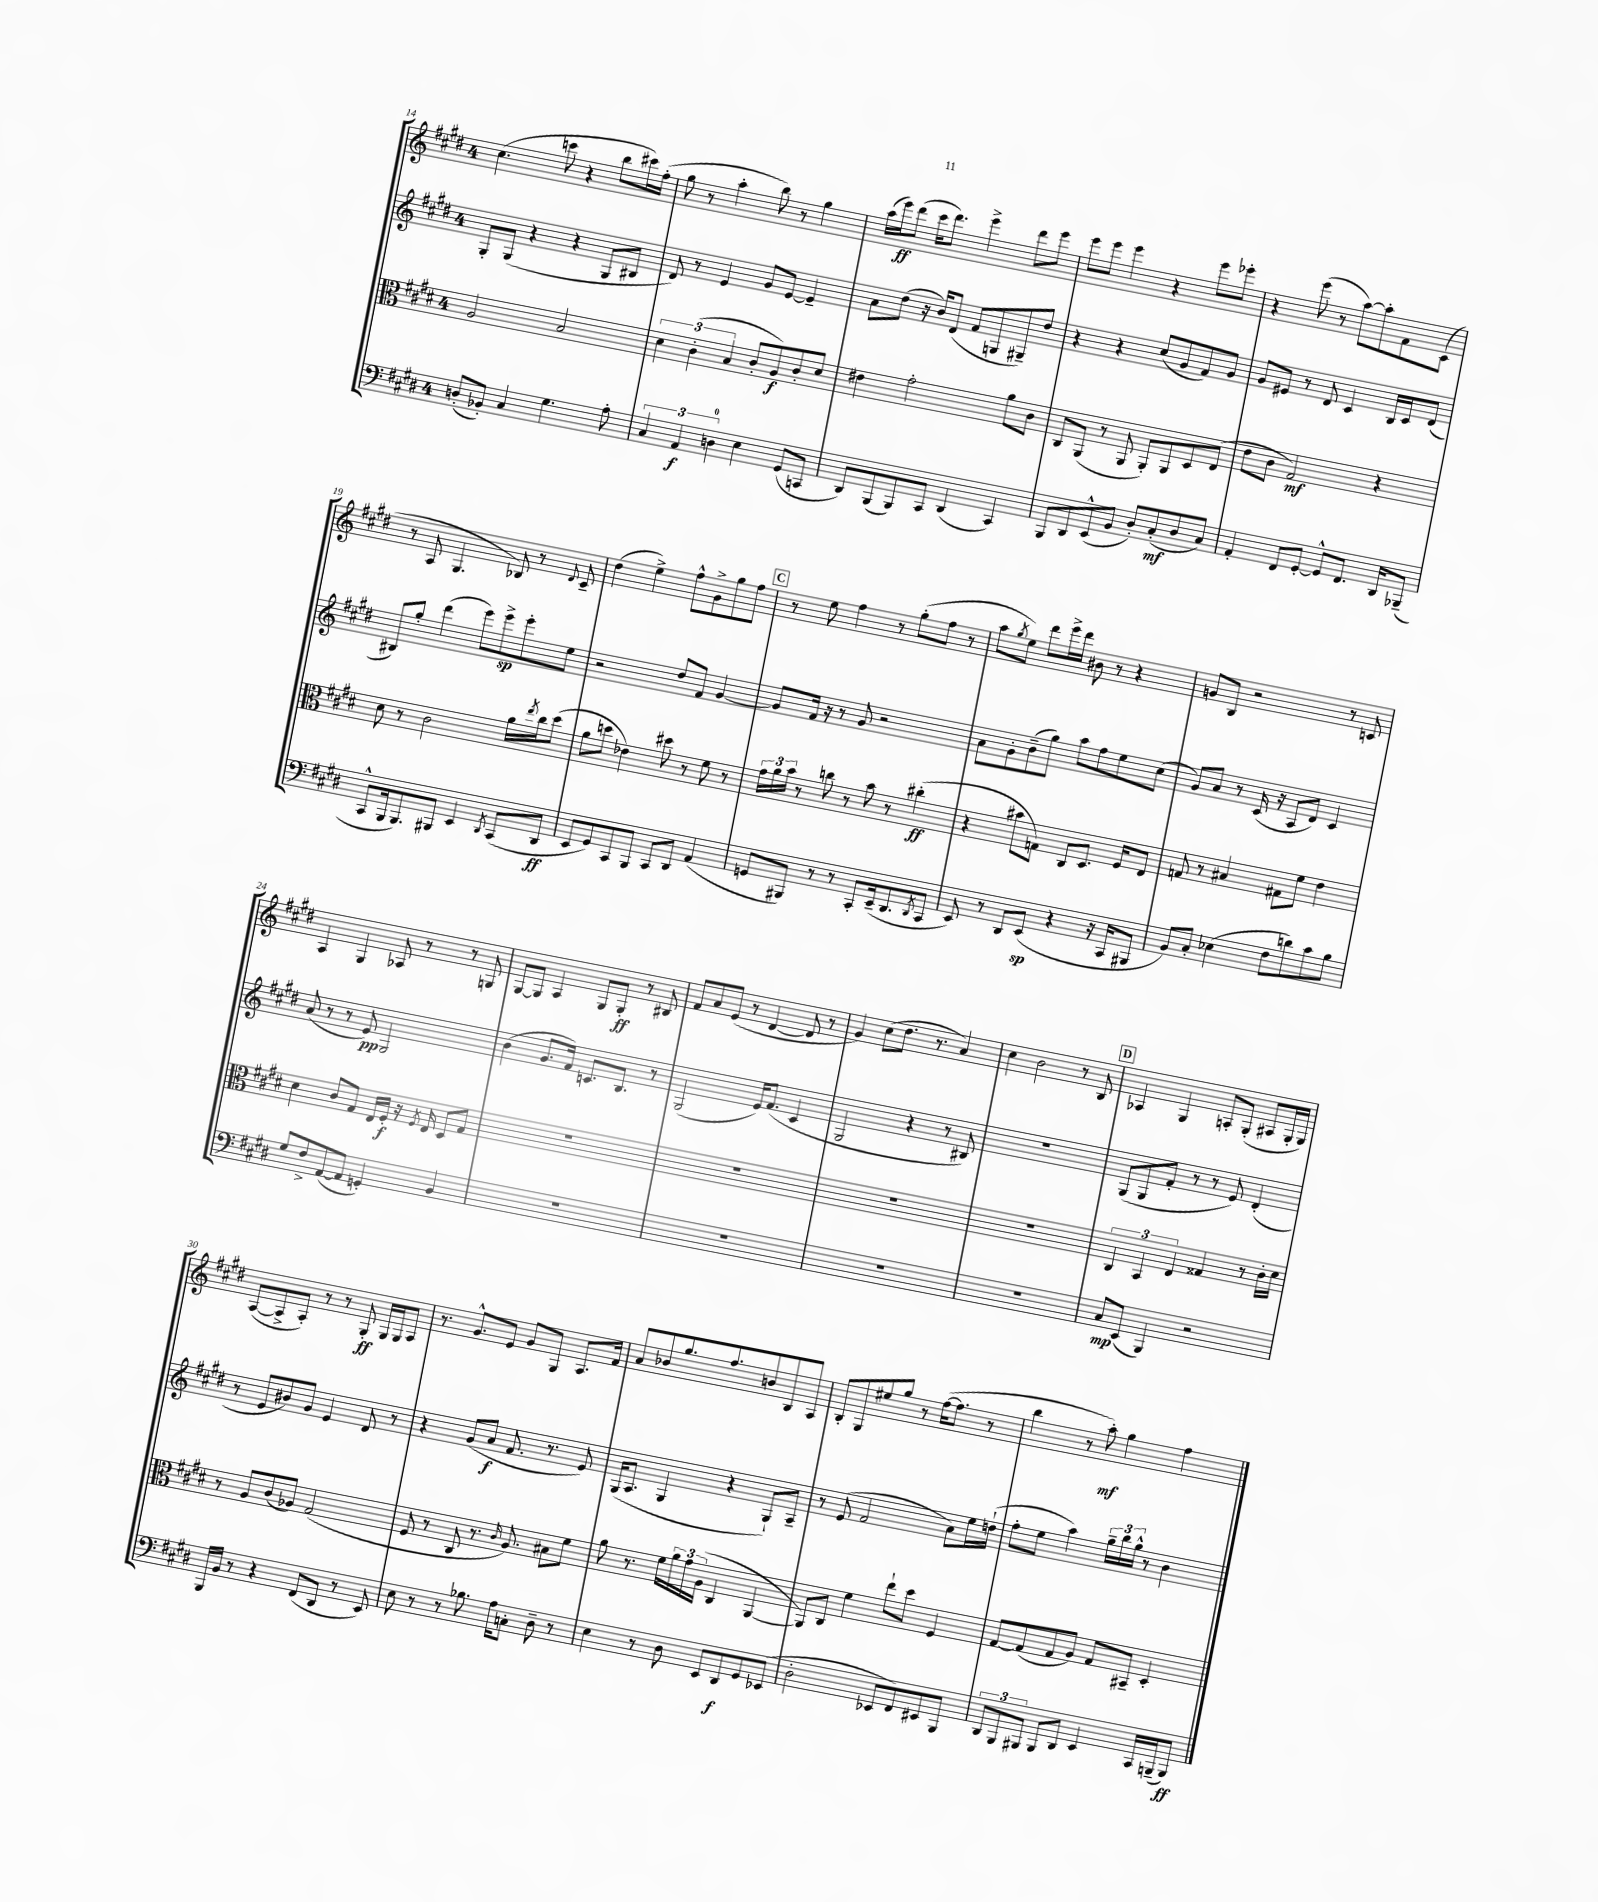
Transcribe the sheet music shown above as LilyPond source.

<<
\new StaffGroup <<
\new Staff = "s0" {
    \clef treble \key e \major \once \override Staff.TimeSignature.style = #'single-digit \time 4/4
    cis''4.( c'''8 r4 b''8 cis'''16) fis''16-.( |
    gis''8 r8 a''4-. b''8) r8 gis''4 |
    a''16( e'''16\ff) dis'''8( cis'''16 dis'''8.) e'''4-> dis'''8 e'''8 |
    e'''8 e'''8 e'''4 r4 e'''8 ees'''8-. |
    r4 e'''8( r8 a''8~) a''8-. fis'8 cis'8( |
    r8 a8 gis4. bes8) r8 \appoggiatura { dis'8 } cis'8-- |
    dis''4( e''4->) fis''8-^ gis'8-> gis''8 fis''8 |
    \mark \markup { \box "C" } r8 e''8 fis''4 r8 gis''8-.( fis''8 r8 |
    a''8 \acciaccatura { gis''8 } e''8) dis'''8 e'''16-> dis'''16 bis'8 r8 r4 |
    g'8 b8 r2 r8 c'8 |
    a4 gis4 aes8 r8 r8 g8 |
    gis8~ gis8 a4 gis8 gis8-.\ff r8 bis8 |
    fis'8 a'8 e'8( r8 dis'4~ dis'8 r8 |
    gis'4) cis''8( dis''8. r8. a'4) |
    cis''4 b'2 r8 b8 |
    \mark \markup { \box "D" } aes4 gis4 a8-. gis8-.( ais8 gis16-. gis16) |
    a8~( a8-> a8-.) r8 r8 gis8-.\ff gis16 gis16 a8 |
    r8. gis'8.-^ e'8 gis'8 gis8 a8. fis'16 |
    a'8 bes'8 gis''8. fis''8. b'8 b8 a8 |
    b8-. gis8 eis''8 gis''8 r8 fis''16~( fis''8. r8 |
    b''4 r8 a''8-.\mf) gis''4 fis''4 \bar "|." |
}
\new Staff = "s1" {
    \clef treble \key e \major \once \override Staff.TimeSignature.style = #'single-digit \time 4/4
    gis8-. gis8( r4 r4 gis8 bis8 |
    dis'8) r8 e'4 gis'8 e'8~ e'4-- |
    a'8 dis''8( r16 b'16) dis'8( fis'8 g8 gis8--) dis''8 |
    r4 r4 cis''8( gis'8 fis'8) gis'8 |
    gis'8 eis'8 r8 dis'8 cis'4 b16 cis'16 dis'8( |
    bis8) gis''8-. dis'''4( e'''8) e'''8->\sp e'''8-. e''8 |
    r2 dis''8 fis'8 gis'4~ |
    \mark \markup { \box "C" } gis'8 fis'16 r16 r8 gis'8 r2 |
    a'8 gis'8-. b'8--( gis''8) a''8 fis''8 e''8 cis''8( |
    gis'8) a'8 r8 cis'16( r16 a8 dis'8) cis'4 |
    a'8( r8 r8 e'8\pp) gis2 |
    b'4( gis'8. fis'16) c'8. b8. r8 |
    gis2( e'16) fis'8.( cis'4 |
    gis2 r4 r8 bis8) |
    r1 |
    \mark \markup { \box "D" } gis8( gis8 fis'8-. r8 r8 e'8) dis'4-.( |
    r8 e'8 bis'8) gis'8 e'4 dis'8 r8 |
    r4 gis'8( a'8\f fis'8. r8. e'8) |
    gis16( a8. gis4 r4 gis8-!) a8-- |
    r8 e'8( fis'2 a'8) e''16 d''16-!( |
    fis''8-. e''8 a''4) \tuplet 3/2 { gis''16-- b''16 gis''16-^ } r8 b'4 \bar "|." |
}
\new Staff = "s2" {
    \clef alto \key e \major \once \override Staff.TimeSignature.style = #'single-digit \time 4/4
    a2 b2 |
    \tuplet 3/2 { dis'4 cis'4-.( b4 } cis'8-. a8\f) cis'8-. dis'8 |
    eis'4 gis'2-. a'8 cis'8 |
    cis8 a,8( r8 a,8 a,8-.) a,8 dis8 e8( |
    e'8 cis'8 gis2\mf) r4 |
    dis'8 r8 cis'2 a'16 \acciaccatura { e''8 } cis''16 dis''8( |
    a'8 d''8 ees'4) dis''8 r8 fis'8 r8 |
    \mark \markup { \box "C" } \tuplet 3/2 { gis'16 a'16 b'16 } r8 c''8 r8 b'8 r8 cis''4-.\ff( |
    r4 bis'8 g8) cis8 dis8. fis16 e8 |
    g8 r8 bis4 gis8 fis'8 e'4 |
    dis'4 cis'8 gis8 e16 fis16-.\f r16 \acciaccatura { fis8 } e16 dis8 gis8 |
    R1 |
    R1 |
    R1 |
    R1 |
    \mark \markup { \box "D" } \tuplet 3/2 { cis4 b,4 e4 } gisis4 r8 cis'16-. dis'16 |
    r8 a8 cis'8( aes8) gis2( |
    fis8 r8 cis8 r8. \grace { cis'16 } a8.) bis8 fis'8 |
    a'8 r8. fis'16 \tuplet 3/2 { a'16 gis'16 a16( } cis4 a,4~ |
    a,8) cis8 fis'4 e''8-! dis''8 fis4 |
    gis8~ gis8( gis8 a8) gis8 bis,8-- dis4-. \bar "|." |
}
\new Staff = "s3" {
    \clef bass \key e \major \once \override Staff.TimeSignature.style = #'single-digit \time 4/4
    d8-.( bes,8-.) cis4 gis4. a8-. |
    \tuplet 3/2 { cis4 a,4\f d4-0 } e4 gis,8( c,8 |
    dis,8) b,,8( b,,8) cis,8 dis,4( cis,4) |
    b,,8 dis,8 e,8-^( b,8 dis8-.) cis8-.\mf( dis8 cis8) |
    a,4-. fis,8 gis,8~-. gis,8-^ fis,8. dis,16 bes,,8--( |
    cis,8-^ b,,16 b,,8.) bis,,8 e,4 \acciaccatura { dis,8 } cis,8( dis,8\ff |
    e,8 gis,8) cis,8 b,,8 cis,8 dis,8 a,4( |
    \mark \markup { \box "C" } g,8 bis,,8) r8 r8 cis,8-. e,16--( dis,8. \acciaccatura { dis,8 } cis,8 |
    e,8) r8 dis,8 e,8\sp( r4 r16 cis,16 bis,,8 |
    b,8) cis8-. ees4( fis8 d'8) cis'8 b8 |
    gis8 fis8-> a,8~( a,8 g,4-.) b,4 |
    R1 |
    R1 |
    R1 |
    R1 |
    \mark \markup { \box "D" } cis8\mp e,8( b,,4) r2 |
    b,,16 b,16 r8 r4 fis,8( dis,8 r8 e,8) |
    e8 r8 r8 bes8. a16 c8-. dis8-- r8 |
    e4 r8 dis8 e,8 dis,8\f gis,8 ees,8( |
    dis2-. ees,8 fis,8) eis,8 b,,8 |
    \tuplet 3/2 { dis,8 b,,8 bis,,8 } bis,,8 dis,8 e,4 cis,16 b,,16--( b,,8\ff) \bar "|." |
}
>>
>>
\layout { \context { \Score currentBarNumber = #14 } }
